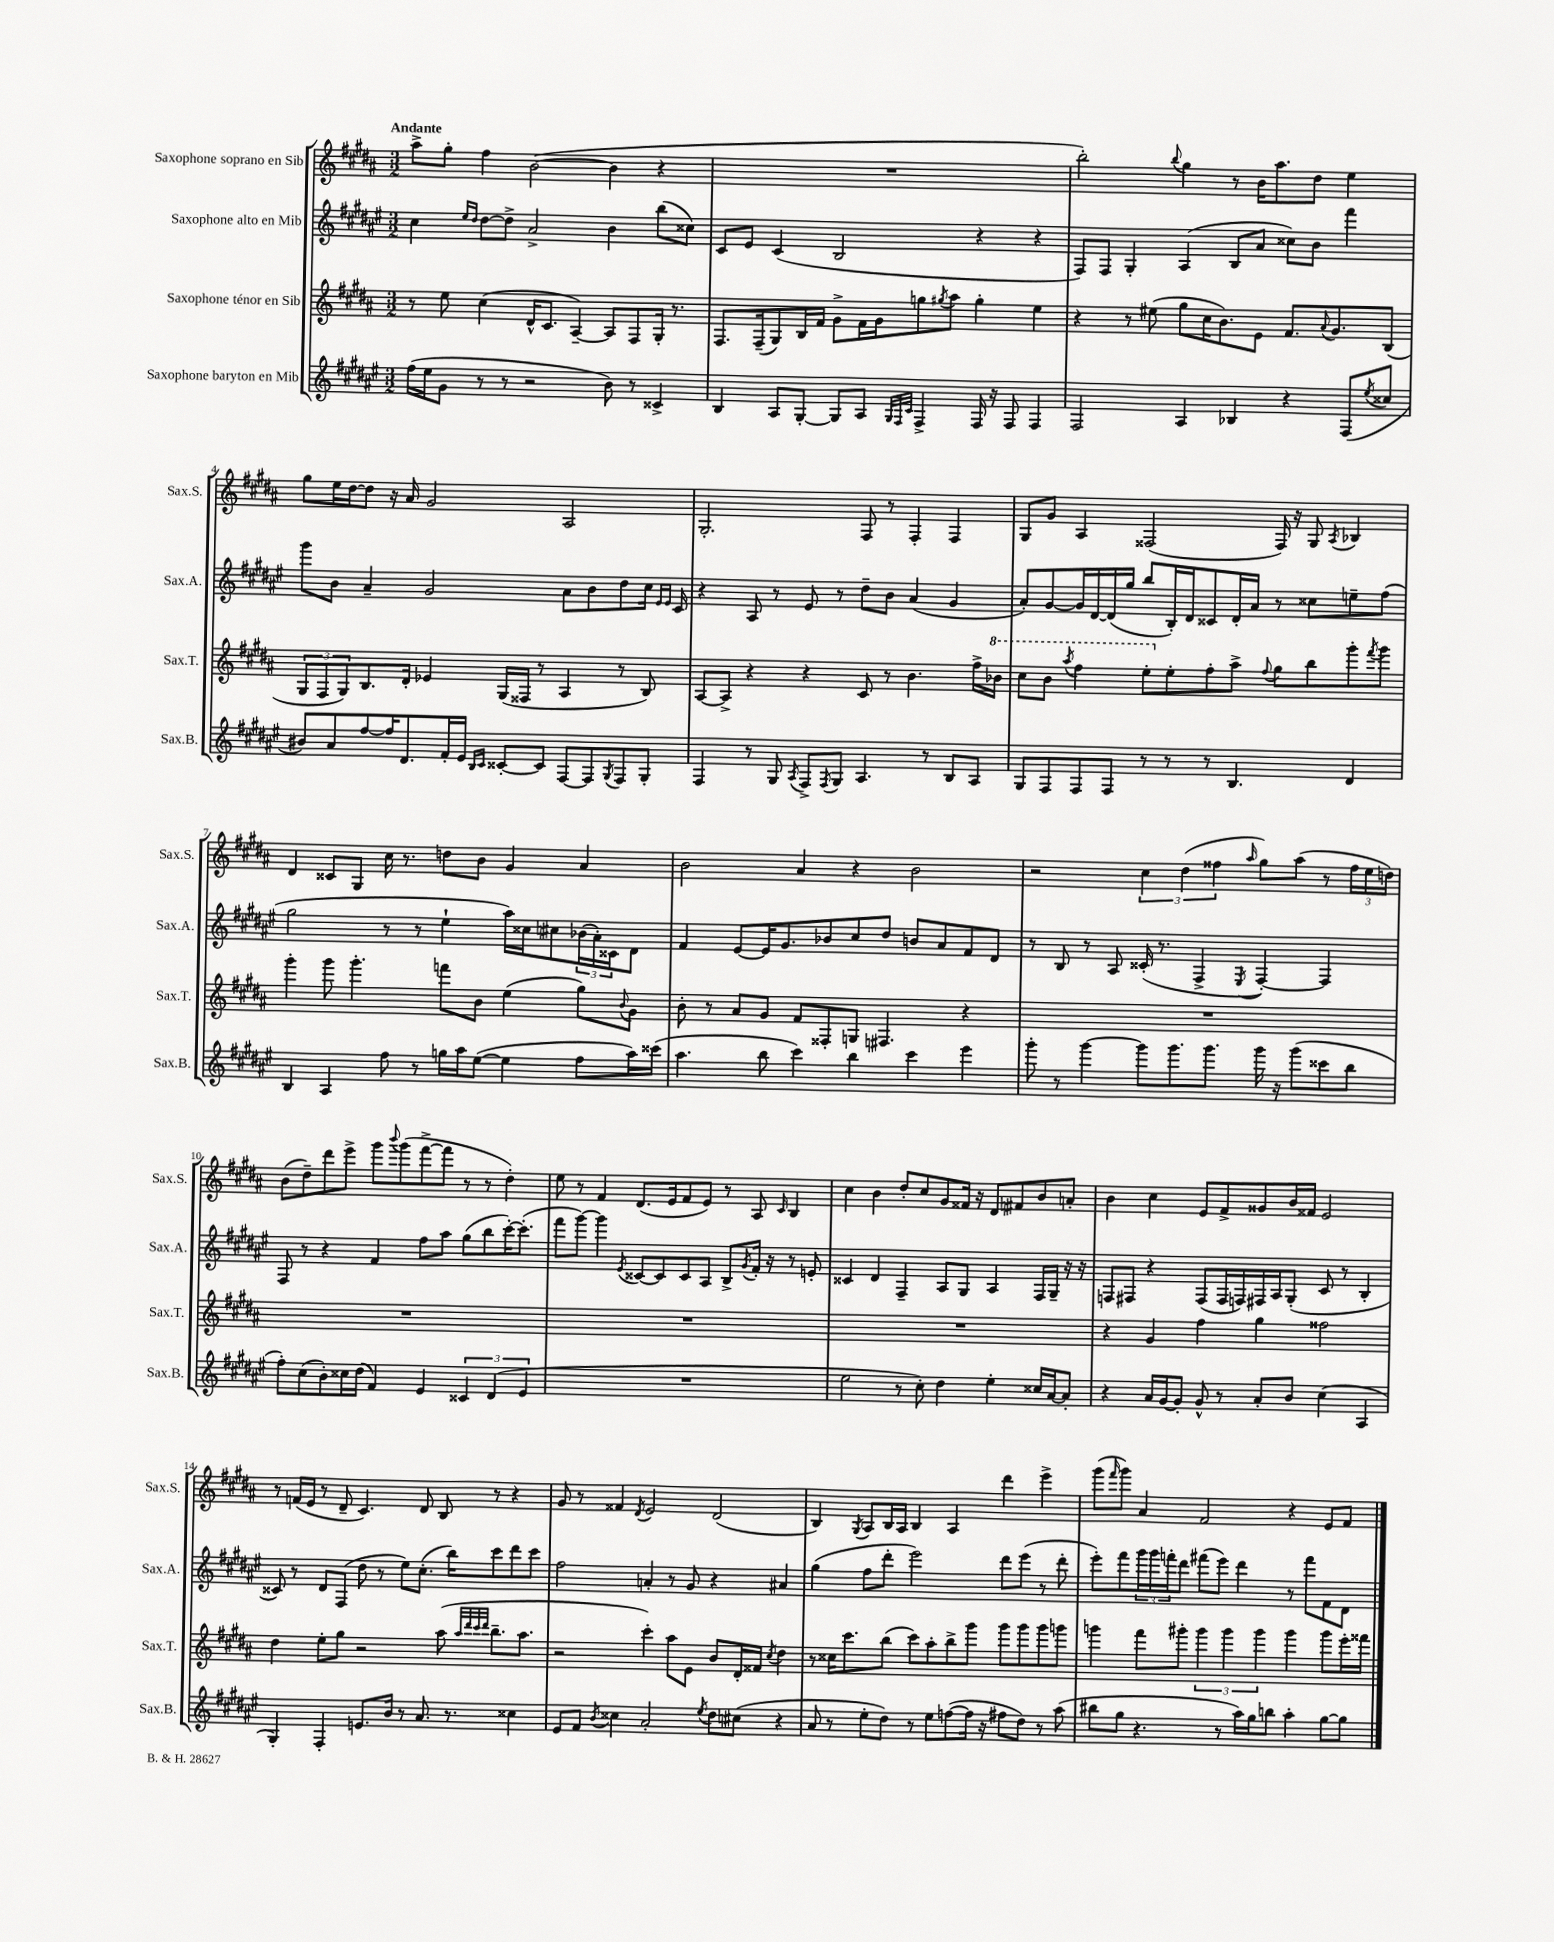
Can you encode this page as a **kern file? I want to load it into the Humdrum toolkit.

**kern	**kern	**kern	**kern
*part4	*part3	*part2	*part1
*staff4	*staff3	*staff2	*staff1
*I"Saxophone baryton en Mib	*I"Saxophone ténor en Sib	*I"Saxophone alto en Mib	*I"Saxophone soprano en Sib
*I'Sax.B.	*I'Sax.T.	*I'Sax.A.	*I'Sax.S.
*clefG2	*clefG2	*clefG2	*clefG2
*k[f#c#g#d#a#e#]	*k[f#c#g#d#a#]	*k[f#c#g#d#a#e#]	*k[f#c#g#d#a#]
*M3/2	*M3/2	*M3/2	*M3/2
=1	=1	=1	=1
!	!	!	!LO:TX:a:B:t=Andante
(16ff#\LL	8r	4cc#\	8aa#^\L
16ee#\J	.	.	.
8g#\J	8ee\	.	8gg#'\J
.	.	16qqee#/LL	.
.	.	16qqdd#/JJ	.
8r	(4cc#\	[8dd#\L	4ff#\
8r	.	8dd#^\J]	.
2r	16d#^^/KL	2a#^/	([2b\
.	8.c#/J	.	.
.	[4A#~/)	.	.
8b\)	8A#/L]	4b\	4b\]
8r	8F#/	.	.
4c##X^/	16G#'/Jk	(8bb\L	4r
.	8.r	.	.
.	.	8cc##X\J)	.
=2	=2	=2	=2
4B/	8.F#/L	8c#/L	1.r
.	.	8e#/J	.
.	(16F#~/k	.	.
8A#/L	8G#/)	(4c#/	.
[8G#'/J	16B/L	.	.
.	16f#/JJ	.	.
8G#/L]	8g#^\L	2B/	.
8A#/J	16f#\L	.	.
.	16g#\J	.	.
32qqG#/LLL	.	.	.
32qqF#/	.	.	.
32qqc#/JJJ	.	.	.
4F#^/	8ggn\	.	.
.	8qgg#X/	.	.
.	8aa#\J	.	.
16F#/	4gg#'\	4r	.
16r	.	.	.
8F#/	.	.	.
4F#/	4ee\	4r	.
=3	=3	=3	=3
2F#/	4r	8F#/L)	2bb'\)
.	.	8F#/J	.
.	8r	4G#'/	.
.	(8ee#X\	.	.
.	.	.	8qqbb/
4A#/	8gg#\L	(4A#/	4gg#\
.	16cc#\K	.	.
.	8.b\)	.	.
4B-X/	.	8B/L	8r
.	8e\J	8a#/J	16b\KL
.	.	.	8.aa#\
4r	8.f#/L	8cc##X\L)	.
.	.	8b\J	8dd#\J
.	8qqa#/	.	.
.	8.g#/	.	.
(8F#/L	.	4fff#\	4ee\
8qee#/	.	.	.
8cc##X/J	(8B/J	.	.
!!LO:LB:g=z
=4	=4	=4	=4
8b#X/L)	12G#/L	8ggg#\L	8gg#\L
.	12F#/	.	.
8a#/	.	8b\J	16ee\L
.	12G#/)	.	.
.	.	.	[16dd#\J
[8ff#/	8.B/	4a#~/	8dd#\J]
16ff#/K]	.	.	16r
8.d#/	16d#'/Jk	.	16a#/
.	4e-X/	2g#/	2g#/
16f#'/L	.	.	.
16e#/JJ	.	.	.
16qqB/LL	.	.	.
16qqc#/JJ	.	.	.
[8c##X'/L	(16G#/LL	.	.
.	16F##X/JJ	.	.
8c##/J]	8r	.	.
[8F#/L	4A#/	8a#\L	2A#/
8F#/]	.	8b\	.
8qG#/	.	.	.
8F#/	8r	8dd#\	.
8G#'/J	8B/)	16cc#\Jk	.
.	.	16qqe#/LL	.
.	.	16qqe#/JJ	.
.	.	16c#/	.
=5	=5	=5	=5
4F#/	[8A#/L	4r	2.G#'/
.	8A#^/J]	.	.
8r	4r	8A#/	.
8G#/	.	8r	.
8qA#/	.	.	.
8F#^/L	4r	8e#/	.
8qF#/	.	.	.
8G#/J	.	8r	.
4.A#/	8c#/	8dd#~\L	8F#/
.	8r	8b\J	8r
.	4.b\	(4a#/	4F#'/
8r	.	.	.
8B/L	.	4g#/	4F#/
8A#/J	16ff#^\LL	.	.
*	*8va	*	*
.	16bb-X\JJ	.	.
=6	=6	=6	=6
8G#/L	8ccc#\L	8a#'/L)	8G#/L
8F#/	8bb\J	[8g#/	8g#/J
.	8qaaa#/	.	.
8F#/	4fff#\	16g#/L]	4A#/
.	.	[16d#/	.
8F#/J	.	(16d#/]	.
.	.	16gg#/JJ	.
8r	8eee'\L	8bb/L	(2F##X/
*	*X8va	*	*
8r	8ee'\	16B'/L)	.
.	.	16d#/J	.
8r	8ff#'\	8c##X/	.
4.B/	8aa#^\J	16d#'/L	.
.	.	16a#/JJ	.
.	8qqff#/	.	.
.	8gg#\L	8r	16F##/)
.	.	.	16r
.	8bb\	8cc##X\L	8G#/
.	.	.	8qA#/
4d#/	8ggg#'\	8een~\	4B-X/
.	8qfff#/	.	.
.	8ggg#\J	(8ff#\J	.
!!LO:LB:g=z
=7	=7	=7	=7
4B/	4ggg#'\	2gg#\	4d#/
4A#/	8ggg#\	.	8c##X/L
.	4.ggg#'\	.	8G#/J
8ff#\	.	8r	16cc#\
.	.	.	8.r
8r	.	8r	.
16ggn\LL	8fffn\L	4ee#`\	8ddn\L
16aa#\J	.	.	.
([8ee#\J	8b\J	.	8b\J
4ee#\]	(4ee\	16aa#\LL)	4g#/
.	.	16cc##X\J	.
.	.	8cc#X\	.
8ff#\L	8gg#\L)	(24b-X\L	4a#/
.	.	24a#'\)	.
.	.	24c##X\J	.
.	8qqb/	.	.
16aa#\L)	8g#\J	8d#\J	.
(16ccc##X\JJ	.	.	.
=8	=8	=8	=8
4.aa#\	8b'\	4f#/	2b\
.	8r	.	.
.	8a#/L	[8e#/L	.
8bb\	8g#/J	16e#/K]	.
.	.	8.g#/	.
4ccc#\)	8f#/L	.	4a#/
.	8F##X'/	8b-X/	.
4bb\	8Gn/J	8cc#/	4r
.	4.F#X/	8dd#/J	.
4ccc#\	.	8bn/L	2b\
.	.	8a#/	.
4eee#\	4r	8f#/	.
.	.	8d#/J	.
=9	=9	=9	=9
8ggg#'\	1.r	8r	2r
8r	.	8B/	.
[4ggg#\	.	8r	.
.	.	8A#/	.
8ggg#\L]	.	(16c##X'/	6cc#\
.	.	8.r	.
8.ggg#\	.	.	.
.	.	.	(6dd#\
.	.	4F#^/	.
8.ggg#\J	.	.	.
.	.	.	6ff##X\
.	.	8qE#/	16qqaa#/
16ggg#\	.	[4F#'/)	8gg#\L)
16r	.	.	.
(8ggg#\L	.	.	(8aa#\J
8ccc##X\	.	4F#/]	8r
8bb\J	.	.	24ff##\LL
.	.	.	24ee\
.	.	.	24ddn\JJ)
!!LO:LB:g=z
=10	=10	=10	=10
8ff#'\L)	1.r	8F#/	(8b\L
(8cc#\	.	8r	8dd#~\)
8b'\)	.	4r	8ddd#\
16cc##X\L	.	.	8eee^\J
(16dd#\JJ	.	.	.
4f#/)	.	4f#/	8ggg#\L
.	.	.	8qqbbb/
.	.	.	(8ggg#\
4e#/	.	8ff#\L	[8fff#^\
.	.	8aa#\J	8fff#\J]
6c##X/	.	(8gg#\L	8r
.	.	8bb\	8r
(6d#/	.	.	.
.	.	[16ccc#'\K)	4dd#'\)
.	.	(8.ccc#'\J]	.
6e#/	.	.	.
=11	=11	=11	=11
1.r	1.r	8fff#\L	8ee\
.	.	[8ggg#\J)	8r
.	.	4ggg#\]	4f#/
.	.	8qe#/	.
.	.	[8c##X/L	(8.d#/L
.	.	8c##/]	.
.	.	.	16e/k
.	.	8c##/	8f#/
.	.	8A#/J	8e/J)
.	.	8B^/L	8r
.	.	8qg#/	.
.	.	16f#'/Jk	8A#/
.	.	16r	.
.	.	.	16qqc#/
.	.	8r	4B/
.	.	8en'/	.
=12	=12	=12	=12
2ee#\	1.r	4c##X/	4cc#\
.	.	4d#/	4b\
8r	.	4F#~/	8dd#'/L
8cc#'\)	.	.	8cc#/
4dd#\	.	8A#/L	8g#/
.	.	8G#/J	16f##X/Jk
.	.	.	16r
4ee#'\	.	4A#/	8d#/L
.	.	.	8f#X/
16cc##X/LL	.	16F#/LL	8b/
[16a#/J	.	16G#~/JJ	.
8a#'/J]	.	16r	8an'/J
.	.	16r	.
=13	=13	=13	=13
4r	4r	8Fn/L	4b\
.	.	8F#X/J	.
16a#/LL	4g#/	4r	4cc#\
[16g#/J	.	.	.
8g#'/J]	.	.	.
8g#^^/	4ff#\	(8F#/L	8e/L
8r	.	16F#/L	8f#^/
.	.	16Fn/)	.
8a#'/L	4gg#\	16F#X/	8g##X/
.	.	16A#/J	.
8b/J	.	(8G#'/J	16b/L
.	.	.	16f##X/JJ
(4cc#\	2ff##X\	8c#/	2e/
.	.	8r	.
4A#/	.	4B'/	.
!!LO:LB:g=z
=14	=14	=14	=14
4G#'/)	4dd#\	8c##X/)	8r
.	.	8r	(16fn/LL
.	.	.	16e/JJ
4F#'/	8ee'\L	8d#/L	8r
.	8gg#\J	(8F#/J	8d#~/
8.en/L	2r	8dd#\	4.c#/)
.	.	8r	.
16b/Jk	.	.	.
8r	.	8ee#\L)	.
8.a#/	.	(8.cc#'\J	8d#/
.	(8aa#\	.	8B/
8.r	.	16bb\KL)	.
.	32qqaa#/LLL	.	.
.	32qqddd#/	.	.
.	32qqccc#/	.	.
.	32qqddd#/JJJ	.	.
.	8.bb~\L	8ccc#\	8r
4cc##X\	.	8ddd#\	4r
.	8.aa#\J	.	.
.	.	8ccc#\J	.
=15	=15	=15	=15
8e#/L	2r	2ff#\	8g#/
8f#/J	.	.	8r
8qb/	.	.	.
4cc##X\	.	.	4f##X/
.	.	.	8qd#/
2a#'/	4ccc#'\)	4an'/	2e/
.	8aa#\L	8r	.
.	8e\J	8g#/	.
8qee#/	.	.	.
8dd#\L	8b/L	4r	(2d#/
(8cc#X\J	16d#'/L	.	.
.	16f##X/JJ	.	.
.	8qcc#/	.	.
4r	4dd#\	4a#X/	.
=16	=16	=16	=16
8a#/	8r	(4gg#\	4B/)
8r	16cc##X\KL	.	.
.	8.ccc#\	.	.
.	.	.	8qG#/
8ee#'\L	.	8ff#\L	8A#/L
8dd#\J)	(8bb\J	8ddd#'\J	16B/L
.	.	.	16A#/JJ
8r	8ccc#\L)	2eee#\)	4B/
8ee#\L	8aa#'\	.	.
([8ffn\	8bb^\	.	4A#/
16ff\Jk]	8ggg#\J	.	.
16r	.	.	.
8ff#X\L	8ggg#\L	8ddd#\L	4ddd#\
8dd#\J)	8ggg#\	(8eee#\J	.
8r	8ggg#\	8r	4eee^\
(8aa#\	8gggn\J	8ddd#'\	.
=17	=17	=17	=17
8bb#X\L	4gggn\	8eee#'\L)	(8ggg#\L
.	.	.	16qqfff#/
8gg#\J	.	8fff#\	8ggg#\J)
4.r	8fff#\L	24ggg#\L	4a#/
.	.	24ggg#\	.
.	.	24fffn'\J	.
.	8ggg#X'\J	8ddd#\J	.
.	6ggg#\	(8fff#X\L	2f#/
8r	.	8eee#\J)	.
.	6ggg#\	.	.
16aa#\LL)	.	4ddd#\	.
16gg#\J	.	.	.
.	6ggg#\	.	.
8bbn\J	.	.	.
4aa#'\	4ggg#\	8r	4r
.	.	8fff#\L	.
[8gg#\L	8ggg#\L	8f#\	8e/L
8gg#\J]	16eee'\L	8d#\J	8f#/J
.	16fff##X\JJ	.	.
==	==	==	==
*-	*-	*-	*-
